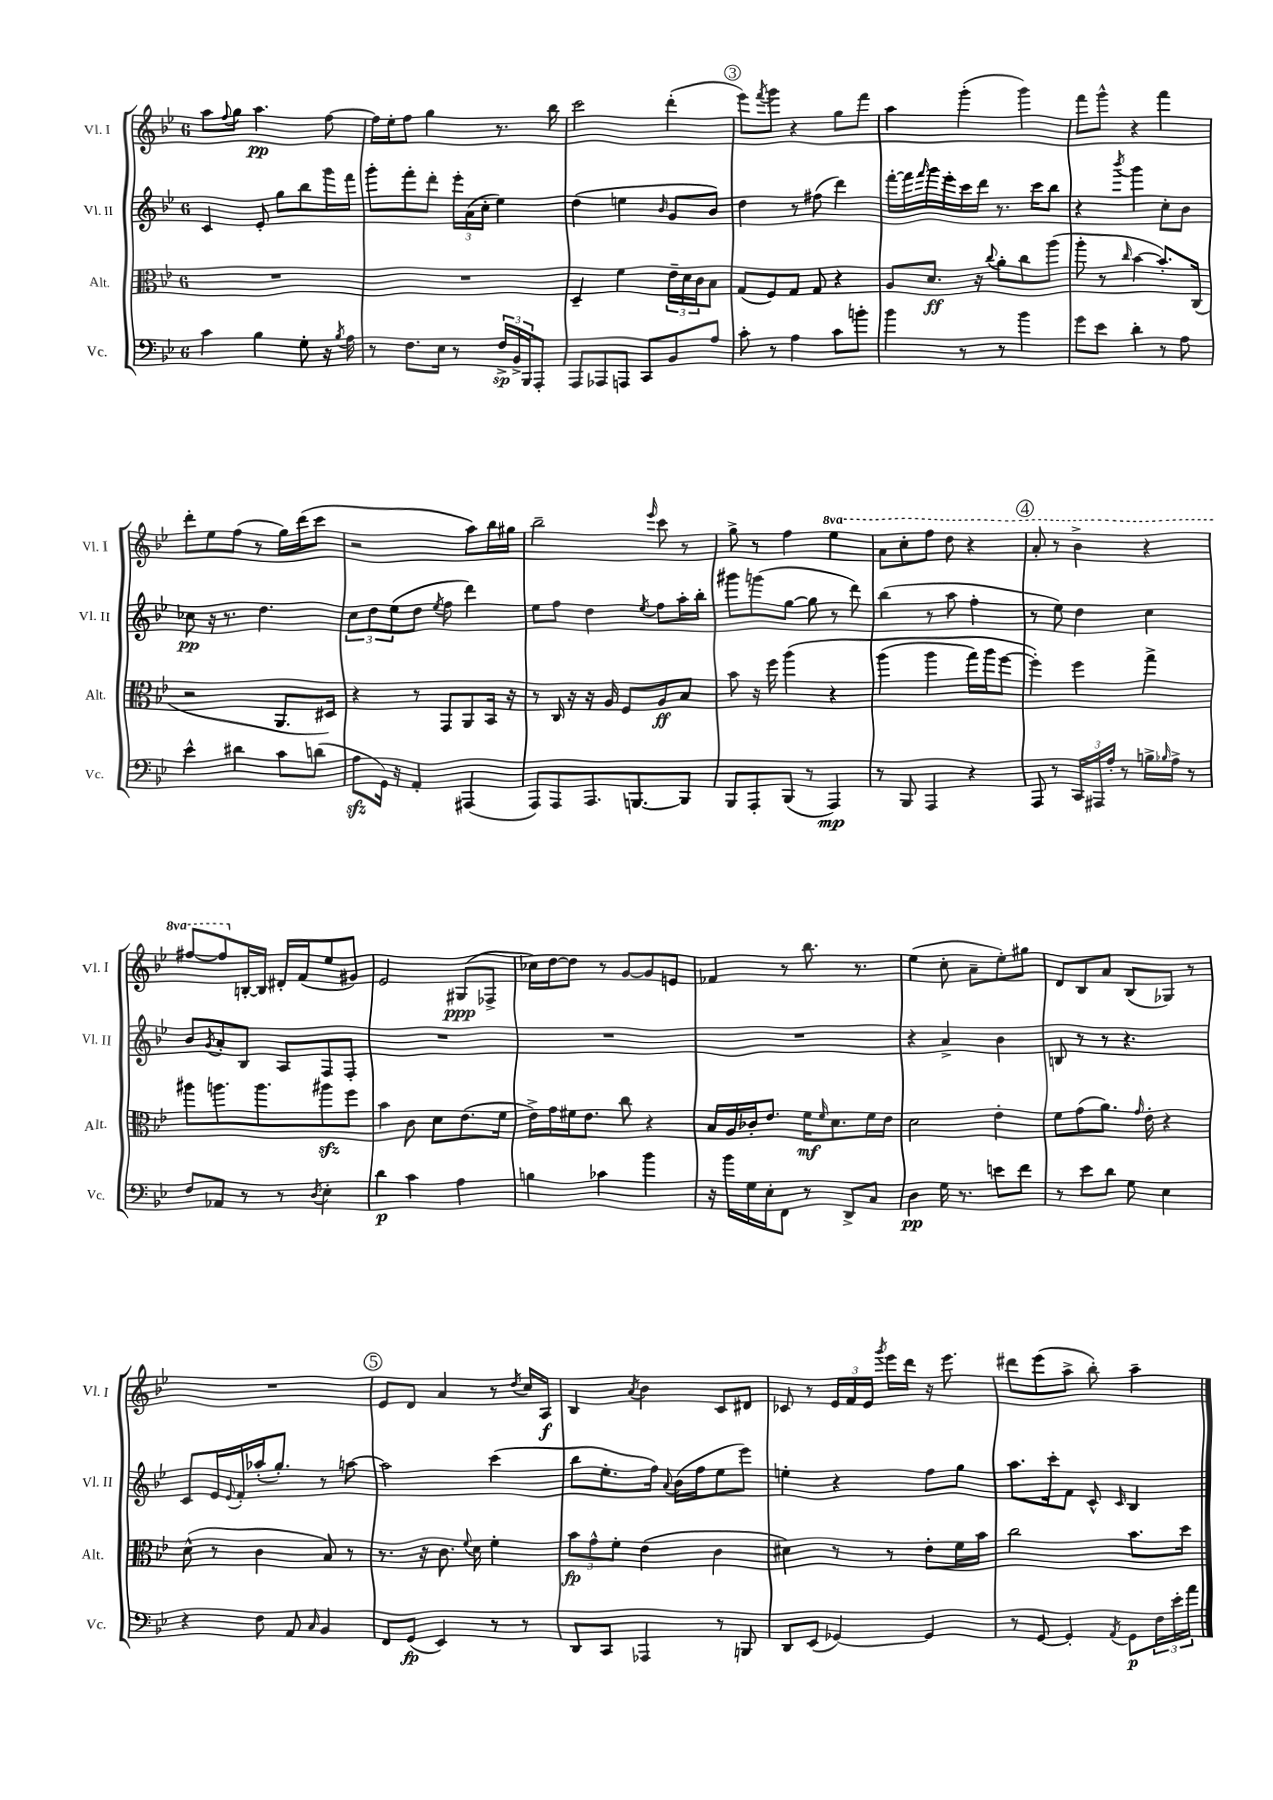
<<
\new StaffGroup <<
\new Staff = "s0" \with { instrumentName = "Vl. I" shortInstrumentName = "Vl. I" } {
    \clef treble \key bes \major \once \override Staff.TimeSignature.style = #'single-digit \time 6/8 \set Staff.ottavationMarkups = #ottavation-simple-ordinals
    a''8 \appoggiatura { f''8 } g''8 a''4.\pp f''8~ |
    f''16 ees''16-. f''8 g''4 r8. bes''16 |
    c'''2 d'''4-.( |
    \mark \markup { \circle "3" } ees'''8) \acciaccatura { f'''8 } g'''8 r4 g''8 f'''8 |
    a''4 g'''4-.( g'''4) |
    f'''8 g'''8-^ r4 f'''4 |
    d'''8-. ees''8 f''8( r8 g''16) d'''16( c'''8 |
    r2 a''8) bes''16 gis''16 |
    bes''2-- \grace { ees'''16 } c'''8 r8 |
    g''8-> r8 f''4 \ottava #1 ees'''4 |
    a''8 c'''8-. f'''8 d'''8 r4 |
    \mark \markup { \circle "4" } a''8-. r8 bes''4-> r4 |
    fis'''8~ fis'''8 \ottava #0 b16~-. b16 dis'16-. f'16( ees''8 gis'8) |
    ees'2 gis8\ppp( fes8-> |
    ces''16) d''16~ d''8 r8 g'8~ g'8 e'8 |
    fes'4 r8 bes''8. r8. |
    ees''4( c''8-. a'8-- ees''8-.) gis''8 |
    d'8 bes8 a'8 bes8( ges8) r8 |
    R2. |
    \mark \markup { \circle "5" } ees'8 d'8 a'4 r8 \acciaccatura { d''8 } c''16 a16\f |
    bes4 \acciaccatura { a'8 } bes'4 c'8 dis'8 |
    ces'8 r8 \tuplet 3/2 { ees'16 f'16 ees'16 } \acciaccatura { g'''8 } ees'''16 d'''16 r16 ees'''8. |
    dis'''8 ees'''8( a''8-> bes''8-.) a''4-- \bar "|." |
}
\new Staff = "s1" \with { instrumentName = "Vl. II" shortInstrumentName = "Vl. II" } {
    \clef treble \key bes \major \once \override Staff.TimeSignature.style = #'single-digit \time 6/8
    c'4 ees'8-. g''8 bes''8 g'''16 f'''16 |
    g'''8-. f'''8-. d'''8-. \tuplet 3/2 { ees'''16-. a'16( c''16-. } ees''4) |
    d''4( e''4 \grace { bes'16 } g'8 bes'8) |
    \mark \markup { \circle "3" } d''4 r8 fis''8( d'''4) |
    f'''16~-. f'''16 \grace { f'''16 } g'''16 ees'''16-. c'''16 d'''16 r8. c'''16 bes''8 |
    r4 \acciaccatura { bes'''8 } g'''4 c''8-. bes'8 |
    ces''8\pp r16 r8. d''4. |
    \tuplet 3/2 { c''8 d''8 ees''8( } d''8 \acciaccatura { ees''8 } f''8 d'''4) |
    ees''8 f''8 d''4 \acciaccatura { ees''8 } f''8 a''16-. bes''16-. |
    gis'''8 g'''8( g''8~ g''8 r8 d'''8) |
    bes''4( r8 a''8 f''4-. |
    \mark \markup { \circle "4" } r8 ees''8) d''4 c''4 |
    bes'8 \acciaccatura { g'8 } a'8-. bes8 a8 f8 f8-. |
    R2. |
    R2. |
    R2. |
    r4 a'4-> bes'4 |
    b8 r8 r8 r4. |
    c'8 ees'16 \appoggiatura { ees'8 } f'16-. aes''16-.( g''8.-.) r8 a''8~ |
    \mark \markup { \circle "5" } a''2 c'''4( |
    bes''8 ees''8.-. f''16) \appoggiatura { a'8 } bes'16( f''16 ees''8 ees'''8) |
    e''4-. r4 f''8 g''8 |
    a''8. c'''16-. f'8 c'8-^ \grace { c'16 } bes4 \bar "|." |
}
\new Staff = "s2" \with { instrumentName = "Alt." shortInstrumentName = "Alt." } {
    \clef alto \key bes \major \once \override Staff.TimeSignature.style = #'single-digit \time 6/8
    R2. |
    R2. |
    d4-- f'4 \tuplet 3/2 { ees'16-- d'16 c'16 } bes8 |
    \mark \markup { \circle "3" } g8( f8) g8 g8 r4 |
    a8 d'8.\ff r16 \appoggiatura { c''8 } a'8-. c''8 a''8( |
    a''8-. r8 \grace { c''16 } bes'4~ bes'8.-.) c16( |
    r2 a,8. dis16) |
    r4 r8 g,8 a,8 bes,16 r16 |
    r8 c16 r16 r16 a16 f8 a8\ff bes8 |
    bes'8 r16 f''16 a''4\( r4 |
    a''4( a''4 g''16) a''16 f''8~ |
    \mark \markup { \circle "4" } f''4-.\) f''4 g''4-> |
    ais''8 a''8. a''8. ais''8\sfz f''8 |
    bes'4 c'8 d'8 ees'8.( f'16 |
    ees'16->) g'16 fis'16 ees'8. c''8 r4 |
    bes16 a16 ces'16-. ees'8. f'16\mf \grace { f'16 } d'8. f'16 ees'16 |
    d'2 ees'4-. |
    f'8 g'8( a'8.) \grace { g'16 } ees'16-. r4 |
    d'8-^( r8 c'4 bes8) r8 |
    \mark \markup { \circle "5" } r8. r16 c'8. \appoggiatura { f'8 } d'16 f'4-. |
    \tuplet 3/2 { bes'8\fp g'8-^ f'8-. } ees'4( c'4 |
    dis'4) r8 r8 ees'8-. f'16 bes'16 |
    c''2 bes'8. d''16 \bar "|." |
}
\new Staff = "s3" \with { instrumentName = "Vc." shortInstrumentName = "Vc." } {
    \clef bass \key bes \major \once \override Staff.TimeSignature.style = #'single-digit \time 6/8
    c'4 bes4 g8-. r16 \acciaccatura { bes8 } a16 |
    r8 f8. ees16 r8 \tuplet 3/2 { f16->\sp bes,16-> bes,,16 } a,,8-. |
    a,,8 aes,,8 a,,8 c,8 bes,8 a8 |
    \mark \markup { \circle "3" } c'8-. r8 a4 c'8 b'8-. |
    bes'4 r8 r8 bes'4 |
    g'8 ees'8 d'4-. r8 a8 |
    ees'4-^ dis'4 c'8 d'8( |
    a8\sfz g,16) r16 a,4-. ais,,4( |
    a,,8) a,,8 a,,8. b,,8.~ b,,8 |
    bes,,8 a,,8-. bes,,8( r8 a,,4\mp) |
    r8 bes,,8 a,,4 r4 |
    \mark \markup { \circle "4" } a,,8 r8 \tuplet 3/2 { c,16 ais,,16 a16-. } r8 b16-> \grace { bes16 } a16-> r8 |
    f8 aes,8 r8 r8 \acciaccatura { d8 } ees4-. |
    d'4\p c'4 a4 |
    b4 ces'4 bes'4 |
    r16 bes'16 g16 ees16-. f,8 r8 d,8-> c8 |
    d4\pp g16 r8. e'8 f'8 |
    r8 ees'8 d'8 g8 ees4 |
    r4 f8 a,8 \grace { c16 } bes,4 |
    \mark \markup { \circle "5" } f,8 g,8\fp( ees,4) r8 r8 |
    d,8 c,8 aes,,4 r8 b,,8 |
    d,8 ees,8( ges,4~) ges,4 |
    r8 g,8~ g,4-. \acciaccatura { a,8 } g,8\p \tuplet 3/2 { f16 ees'16-. a'16 } \bar "|." |
}
>>
>>
\layout { \context { \Score \remove "Bar_number_engraver" } }
